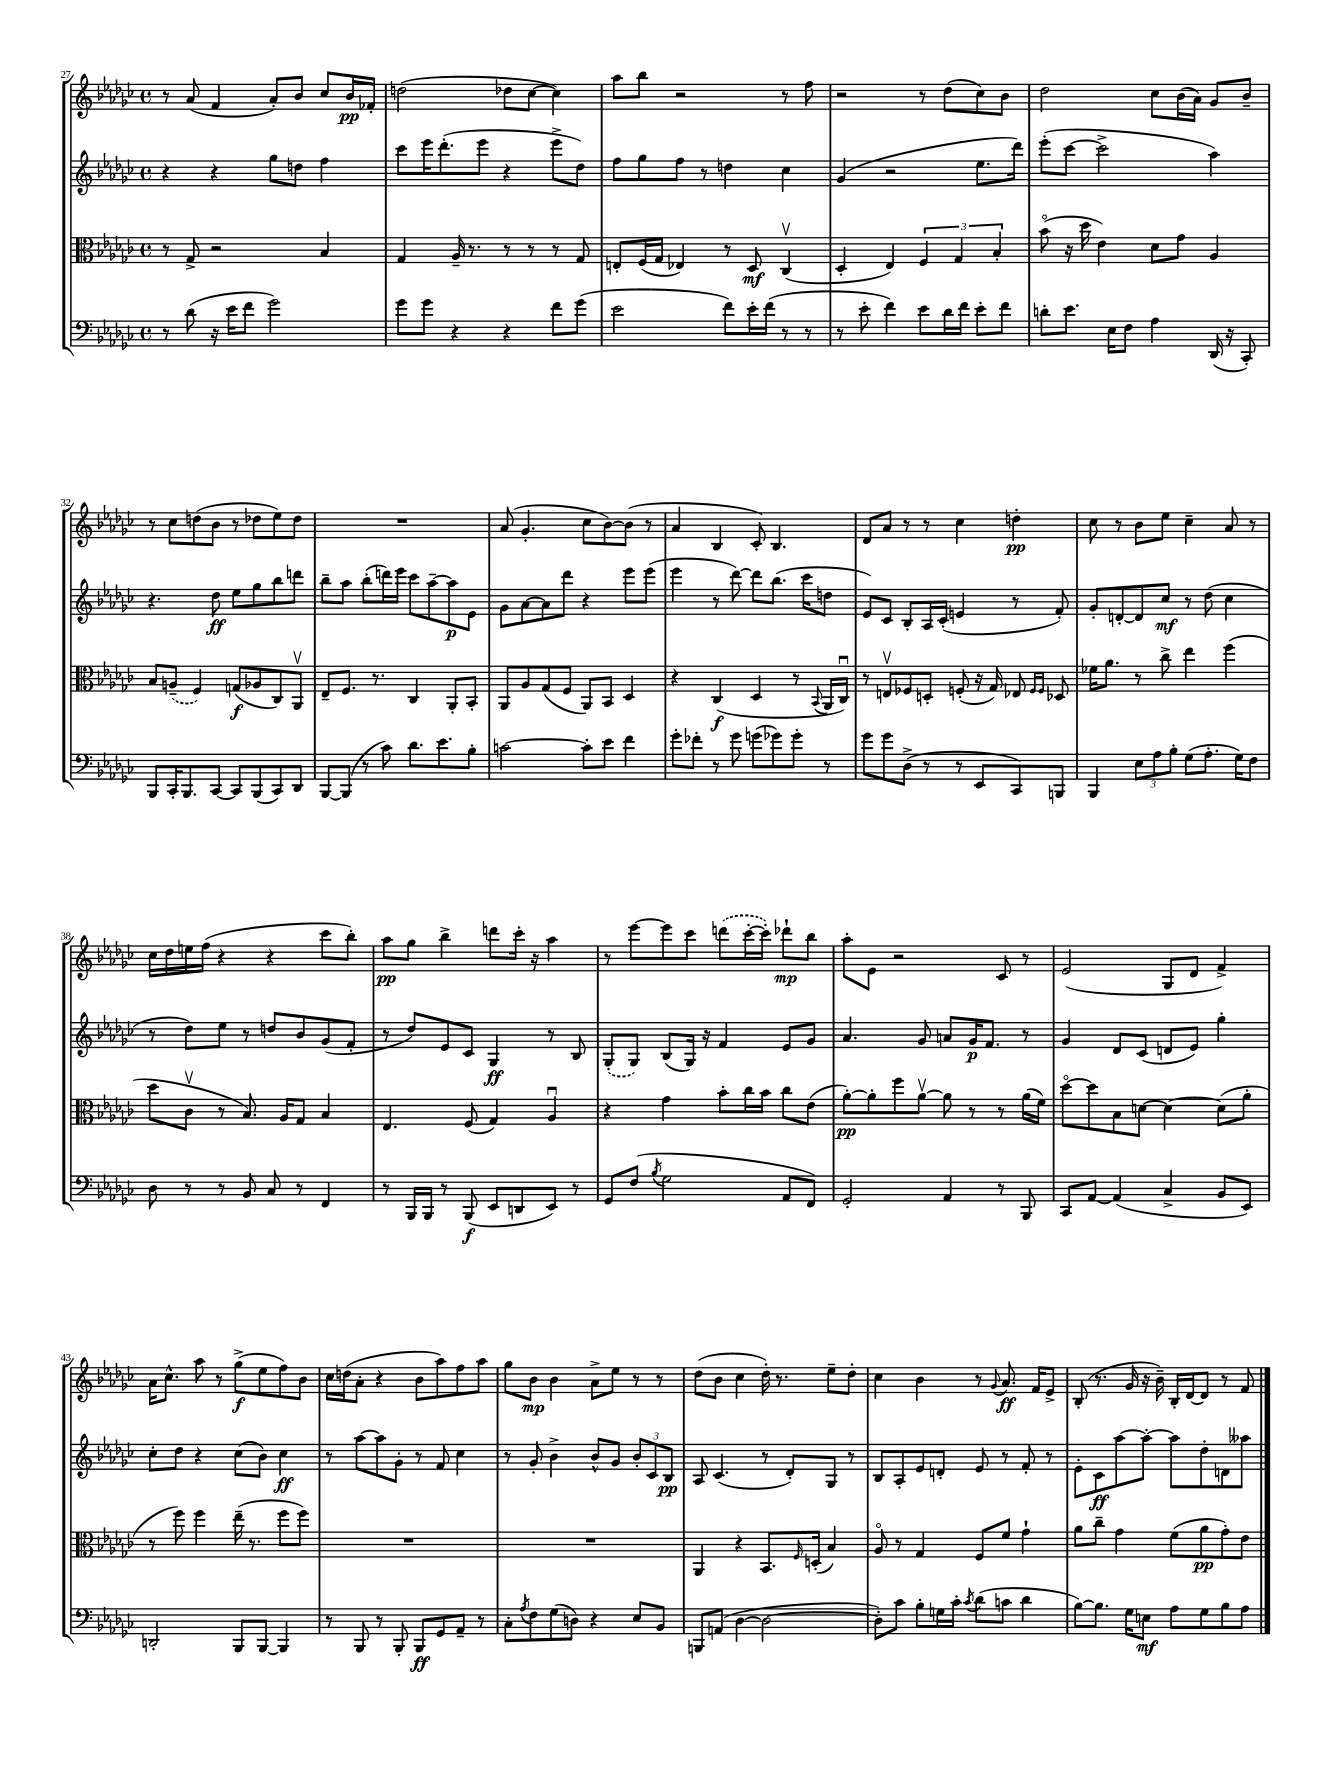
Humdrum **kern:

**kern	**dynam	**kern	**dynam	**kern	**dynam	**kern	**dynam
*part4	*part4	*part3	*part3	*part2	*part2	*part1	*part1
*staff4	*staff4	*staff3	*staff3	*staff2	*staff2	*staff1	*staff1
*clefF4	*	*clefC3	*	*clefG2	*	*clefG2	*
*k[b-e-a-d-g-c-]	*	*k[b-e-a-d-g-c-]	*	*k[b-e-a-d-g-c-]	*	*k[b-e-a-d-g-c-]	*
*M4/4	*	*M4/4	*	*M4/4	*	*M4/4	*
*met(c)	*	*met(c)	*	*met(c)	*	*met(c)	*
=27	=27	=27	=27	=27	=27	=27	=27
8r	.	8r	.	4r	.	8r	.
(8d-\	.	8G-^/	.	.	.	(8a-/	.
16r	.	2r	.	4r	.	4f/	.
16e-\KL	.	.	.	.	.	.	.
8f\J	.	.	.	.	.	.	.
2g-\)	.	.	.	8gg-\L	.	8a-'/L)	.
.	.	.	.	8ddn\J	.	8b-/J	.
.	.	4B-/	.	4ff\	.	8cc-/L	.
.	.	.	.	.	.	16b-/L	pp
.	.	.	.	.	.	16f-X'/JJ	.
=28	=28	=28	=28	=28	=28	=28	=28
8g-\L	.	4G-/	.	8ccc-\L	.	(2ddn\	.
8g-\J	.	.	.	16eee-\K	.	.	.
.	.	.	.	(8.ddd-'\	.	.	.
4r	.	16A-~/	.	.	.	.	.
.	.	8.r	.	.	.	.	.
.	.	.	.	8eee-\J	.	.	.
4r	.	8r	.	4r	.	8dd-X\L	.
.	.	8r	.	.	.	[8cc-\J	.
8f\L	.	8r	.	8eee-^\L	.	4cc-\])	.
(8g-\J	.	8G-/	.	8dd-\J)	.	.	.
=29	=29	=29	=29	=29	=29	=29	=29
2e-\	.	8En'/L	.	8ff\L	.	8aa-\L	.
.	.	(16F/L	.	8gg-\	.	8bb-\J	.
.	.	16G-/JJ	.	.	.	.	.
.	.	4E-X/)	.	8ff\J	.	2r	.
.	.	.	.	8r	.	.	.
8f\L)	.	8r	.	4ddn\	.	.	.
16e-'\L	.	8D-/	mf	.	.	.	.
(16f\JJ	.	.	.	.	.	.	.
8r	.	(4C-v/	.	4cc-\	.	8r	.
8r	.	.	.	.	.	8ff\	.
=30	=30	=30	=30	=30	=30	=30	=30
8r	.	4D-'/	.	(4g-/	.	2r	.
8e-'\	.	.	.	.	.	.	.
4f\)	.	4E-/)	.	2r	.	.	.
8e-\L	.	6F/	.	.	.	8r	.
16d-\L	.	.	.	.	.	(8dd-\L	.
.	.	6G-/	.	.	.	.	.
16f\JJ	.	.	.	.	.	.	.
8e-'\L	.	.	.	8.ee-\L	.	8cc-\)	.
.	.	6B-'/	.	.	.	.	.
8f\J	.	.	.	.	.	8b-\J	.
.	.	.	.	16ddd-\Jk)	.	.	.
=31	=31	=31	=31	=31	=31	=31	=31
8dn'\L	.	(8b-\	.	(8eee-'\L	.	2dd-\	.
8.e-\J	.	16r	.	[8ccc-\J	.	.	.
.	.	16dd-\	.	.	.	.	.
.	.	4e-\)	.	2ccc-^\]	.	.	.
16E-\KL	.	.	.	.	.	.	.
8F\J	.	.	.	.	.	.	.
4A-\	.	8d-\L	.	.	.	8cc-\L	.
.	.	8g-\J	.	.	.	(16b-\L	.
.	.	.	.	.	.	16a-\JJ)	.
(16DD-/	.	4A-/	.	4aa-\)	.	8g-/L	.
16r	.	.	.	.	.	.	.
8CC-'/)	.	.	.	.	.	8b-~/J	.
!!LO:LB:g=z
=32	=32	=32	=32	=32	=32	=32	=32
8BBB-/L	.	8B-/L	.	4.r	.	8r	.
16CC-'/K	.	(8An~/J	.	.	.	8cc-\L	.
8.BBB-/	.	.	.	.	.	.	.
.	.	4F/)	.	.	.	(8ddn\	.
[8CC-/J	.	.	.	8dd-\	ff	8b-\J	.
8CC-/L]	.	(8Gn/L	f	8ee-\L	.	8r	.
(8BBB-/	.	8A-X/	.	8gg-\	.	8dd-X\L	.
8CC-/)	.	8C-/)	.	8bb-\	.	8ee-\)	.
8DD-/J	.	8AA-v/J	.	8dddn\J	.	8dd-\J	.
=33	=33	=33	=33	=33	=33	=33	=33
[8BBB-/L	.	8E-~/L	.	8bb-~\L	.	1r	.
(8BBB-/J]	.	8.F/J	.	8aa-\J	.	.	.
8r	.	.	.	(8bb-'\L	.	.	.
.	.	8.r	.	.	.	.	.
8c-\)	.	.	.	16dddn\L)	.	.	.
.	.	.	.	16eee-\JJ	.	.	.
8.d-\L	.	4C-/	.	8ccc-\L	.	.	.
.	.	.	.	[8aa-~\	.	.	.
8.e-\	.	.	.	.	.	.	.
.	.	8AA-'/L	.	8aa-\]	p	.	.
8B-'\J	.	8BB-'/J	.	8e-\J	.	.	.
=34	=34	=34	=34	=34	=34	=34	=34
[2cn\	.	8AA-/L	.	8g-\L	.	(8a-/	.
.	.	8A-/	.	[8a-\	.	4.g-'/	.
.	.	(8G-/	.	8a-\]	.	.	.
.	.	8F/J	.	8ddd-\J	.	.	.
8c'\L]	.	8AA-/L)	.	4r	.	8cc-\L	.
8e-\J	.	8BB-/J	.	.	.	[8b-\)	.
4f\	.	4D-/	.	8eee-\L	.	(8b-\J]	.
.	.	.	.	(8eee-\J	.	8r	.
=35	=35	=35	=35	=35	=35	=35	=35
8g-'\L	.	4r	.	4eee-\	.	4a-/	.
8f-X'\J	.	.	.	.	.	.	.
8r	.	(4C-/	f	8r	.	4B-/	.
8g-\	.	.	.	[8ddd-\)	.	.	.
(8gn\L	.	4D-/	.	8ddd-\L]	.	8c-'/)	.
8g-X\)	.	.	.	(8.bb-\J	.	4.B-/	.
8g-'\J	.	8r	.	.	.	.	.
.	.	.	.	16ccc-\KL	.	.	.
.	.	8qqBB-/	.	.	.	.	.
8r	.	16AA-/LL	.	8ddn\J	.	.	.
.	.	16C-u/JJ)	.	.	.	.	.
=36	=36	=36	=36	=36	=36	=36	=36
8g-\L	.	8r	.	8e-/L)	.	8d-/L	.
8g-\	.	8Env/L	.	8c-/J	.	8a-/J	.
(8D-^\J	.	8F-X/	.	8B-'/L	.	8r	.
8r	.	8Dn'/J	.	16A-/L	.	8r	.
.	.	.	.	(16c-'/JJ	.	.	.
8r	.	(8Fn'/	.	4en/	.	4cc-\	.
8EE-/L	.	16r	.	.	.	.	.
.	.	16G-/)	.	.	.	.	.
8CC-/)	.	8E-X/	.	8r	.	4ddn'\	pp
.	.	16qqF/LL	.	.	.	.	.
.	.	16qqF/JJ	.	.	.	.	.
8BBBn/J	.	8D-X/	.	8f'/)	.	.	.
=37	=37	=37	=37	=37	=37	=37	=37
4BBB-/	.	16f-X\KL	.	8g-'/L	.	8cc-\	.
.	.	8.a-\J	.	.	.	.	.
.	.	.	.	[8dn'/	.	8r	.
12E-\L	.	8r	.	8d/]	.	8b-\L	.
12A-\	.	.	.	.	.	.	.
.	.	8cc-^\	.	8cc-/J	mf	8ee-\J	.
12B-'\J	.	.	.	.	.	.	.
(8G-\L	.	4ee-\	.	8r	.	4cc-~\	.
8.A-'\J	.	.	.	(8dd-\	.	.	.
.	.	(4ff\	.	4cc-\	.	8a-/	.
16G-\KL)	.	.	.	.	.	.	.
8F\J	.	.	.	.	.	8r	.
!!LO:LB:g=z
=38	=38	=38	=38	=38	=38	=38	=38
8D-\	.	8dd-\L	.	8r	.	16cc-\LL	.
.	.	.	.	.	.	16dd-\	.
8r	.	8c-v\J	.	8dd-\L)	.	16een\	.
.	.	.	.	.	.	(16ff\JJ	.
8r	.	8r	.	8ee-\J	.	4r	.
8BB-/	.	8.B-/)	.	8r	.	.	.
8C-/	.	.	.	8ddn/L	.	4r	.
.	.	16A-/KL	.	.	.	.	.
8r	.	8G-/J	.	8b-/	.	.	.
4FF/	.	4B-/	.	(8g-/	.	8ccc-\L	.
.	.	.	.	8f'/J	.	8bb-'\J)	.
=39	=39	=39	=39	=39	=39	=39	=39
8r	.	4.E-/	.	8r	.	8aa-\L	pp
16BBB-/LL	.	.	.	8dd-/L)	.	8gg-\J	.
16BBB-/JJ	.	.	.	.	.	.	.
8r	.	.	.	8e-/	.	4bb-^\	.
(8BBB-/	f	(8F/	.	8c-/J	.	.	.
8EE-/L	.	4G-/)	.	4G-/	ff	8dddn\L	.
8DDn/	.	.	.	.	.	16ccc-'\Jk	.
.	.	.	.	.	.	16r	.
8EE-/J)	.	4A-u/	.	8r	.	4aa-\	.
8r	.	.	.	8B-/	.	.	.
=40	=40	=40	=40	=40	=40	=40	=40
8GG-/L	.	4r	.	(8G-'/L	.	8r	.
(8F/J	.	.	.	8G-/J)	.	[8eee-\L	.
8qB-/	.	.	.	.	.	.	.
2G-\	.	4g-\	.	(8B-/L	.	8eee-\]	.
.	.	.	.	16G-/Jk)	.	8ccc-\J	.
.	.	.	.	16r	.	.	.
.	.	8b-'\L	.	4f/	.	(8dddn\L	.
.	.	16cc-\L	.	.	.	[16ccc-'\L	.
.	.	16b-\JJ	.	.	.	16ccc-'\JJ])	.
8AA-/L	.	8cc-\L	.	8e-/L	.	8ddd-X`\L	mp
8FF/J)	.	(8e-\J	.	8g-/J	.	8bb-\J	.
=41	=41	=41	=41	=41	=41	=41	=41
2GG-'/	.	[8a-'\L)	pp	4.a-/	.	8aa-'\L	.
.	.	8a-'\]	.	.	.	8e-\J	.
.	.	8ff\	.	.	.	2r	.
.	.	[8a-v\J	.	8g-/	.	.	.
4AA-/	.	8a-\]	.	8an/L	.	.	.
.	.	8r	.	16g-/K	p	.	.
.	.	.	.	8.f/J	.	.	.
8r	.	8r	.	.	.	8c-/	.
8BBB-/	.	(16a-\LL	.	8r	.	8r	.
.	.	16f\JJ)	.	.	.	.	.
=42	=42	=42	=42	=42	=42	=42	=42
8CC-/L	.	[8dd-\L	.	4g-/	.	(2e-/	.
[8AA-/J	.	8dd-\]	.	.	.	.	.
(4AA-/]	.	8B-\	.	8d-/L	.	.	.
.	.	[8dn\J	.	(8c-/J	.	.	.
4C-^/	.	4d\_	.	8dn/L	.	8G-/L	.
.	.	.	.	8e-/J)	.	8d-/J	.
8BB-/L	.	(8d\L]	.	4gg-'\	.	4f^/)	.
8EE-/J)	.	8a-'\J	.	.	.	.	.
!!LO:LB:g=z
=43	=43	=43	=43	=43	=43	=43	=43
2DDn'/	.	8r	.	8cc-'\L	.	16a-\KL	.
.	.	.	.	.	.	8.cc-^^\J	.
.	.	8ff\)	.	8dd-\J	.	.	.
.	.	4ff\	.	4r	.	8aa-\	.
.	.	.	.	.	.	8r	.
8BBB-/L	.	(16ee-~\	.	(8cc-\L	.	(8gg-^\L	f
.	.	8.r	.	.	.	.	.
[8BBB-/J	.	.	.	8b-\J)	.	8ee-\	.
4BBB-/]	.	8ff\L	.	4cc-\	ff	8ff\)	.
.	.	8ff\J)	.	.	.	8b-\J	.
=44	=44	=44	=44	=44	=44	=44	=44
8r	.	1r	.	8r	.	16cc-\LL	.
.	.	.	.	.	.	(16ddn\J	.
8BBB-/	.	.	.	[8aa-\L	.	8a-'\J	.
8r	.	.	.	8aa-\]	.	4r	.
8BBB-'/	.	.	.	8g-'\J	.	.	.
8BBB-/L	ff	.	.	8r	.	8b-\L	.
8GG-/	.	.	.	8f/	.	8aa-\)	.
8AA-~/J	.	.	.	4cc-\	.	8ff\	.
8r	.	.	.	.	.	8aa-\J	.
=45	=45	=45	=45	=45	=45	=45	=45
8C-'\L	.	1r	.	8r	.	8gg-\L	.
8qA-/	.	.	.	.	.	.	.
8F\	.	.	.	8g-'/	.	8b-\J	mp
(8G-\	.	.	.	4b-^\	.	4b-\	.
8Dn\J)	.	.	.	.	.	.	.
4r	.	.	.	8b-^^/L	.	8a-^\L	.
.	.	.	.	8g-/J	.	8ee-\J	.
8E-/L	.	.	.	12b-'/L	.	8r	.
.	.	.	.	12c-/	.	.	.
8BB-/J	.	.	.	.	.	8r	.
.	.	.	.	12B-/J	pp	.	.
=46	=46	=46	=46	=46	=46	=46	=46
8BBBn/L	.	4AA-/	.	8A-/	.	(8dd-\L	.
(8AAn/J	.	.	.	(4.c-/	.	8b-\J	.
[4D-\	.	4r	.	.	.	4cc-\	.
2D-\_	.	8.BB-/L	.	8r	.	16dd-'\)	.
.	.	.	.	.	.	8.r	.
.	.	.	.	8d-'/L)	.	.	.
.	.	16qqF/	.	.	.	.	.
.	.	(16Dn'/Jk	.	.	.	.	.
.	.	4B-/)	.	8G-/J	.	8ee-~\L	.
.	.	.	.	8r	.	8dd-'\J	.
=47	=47	=47	=47	=47	=47	=47	=47
8D-'\L])	.	8A-/	.	8B-/L	.	4cc-\	.
8c-\J	.	8r	.	8A-'/	.	.	.
8B-'\L	.	4G-/	.	8e-/	.	4b-\	.
16Gn\L	.	.	.	8dn'/J	.	.	.
16c-'\JJ	.	.	.	.	.	.	.
8qc-/	.	.	.	.	.	.	.
(8d-\L	.	8F/L	.	8e-/	.	8r	.
.	.	.	.	.	.	8qqg-/	.
8cn\J	.	8f/J	.	8r	.	8.a-/	ff
4d-\	.	4g-`\	.	8f'/	.	.	.
.	.	.	.	.	.	16f/KL	.
.	.	.	.	8r	.	8e-^/J	.
=48	=48	=48	=48	=48	=48	=48	=48
[8B-\L)	.	8a-\L	.	8e-'\L	.	(8B-'/	.
8.B-\J]	.	8cc-~\J	.	8c-\	ff	8.r	.
.	.	4g-\	.	[8aa-\	.	.	.
16G-\KL	.	.	.	.	.	16g-/	.
8En\J	mf	.	.	8aa-'\J_	.	16r	.
.	.	.	.	.	.	16b-~\)	.
8A-\L	.	(8f\L	.	8aa-\L]	.	16B-'/LL	.
.	.	.	.	.	.	[16d-/J	.
8G-\	.	8a-\	pp	8dd-'\	.	8d-/J]	.
8B-\	.	8g-'\)	.	8dn\	.	8r	.
8A-\J	.	8e-\J	.	8aa--X\J	.	8f/	.
==	==	==	==	==	==	==	==
*-	*-	*-	*-	*-	*-	*-	*-
